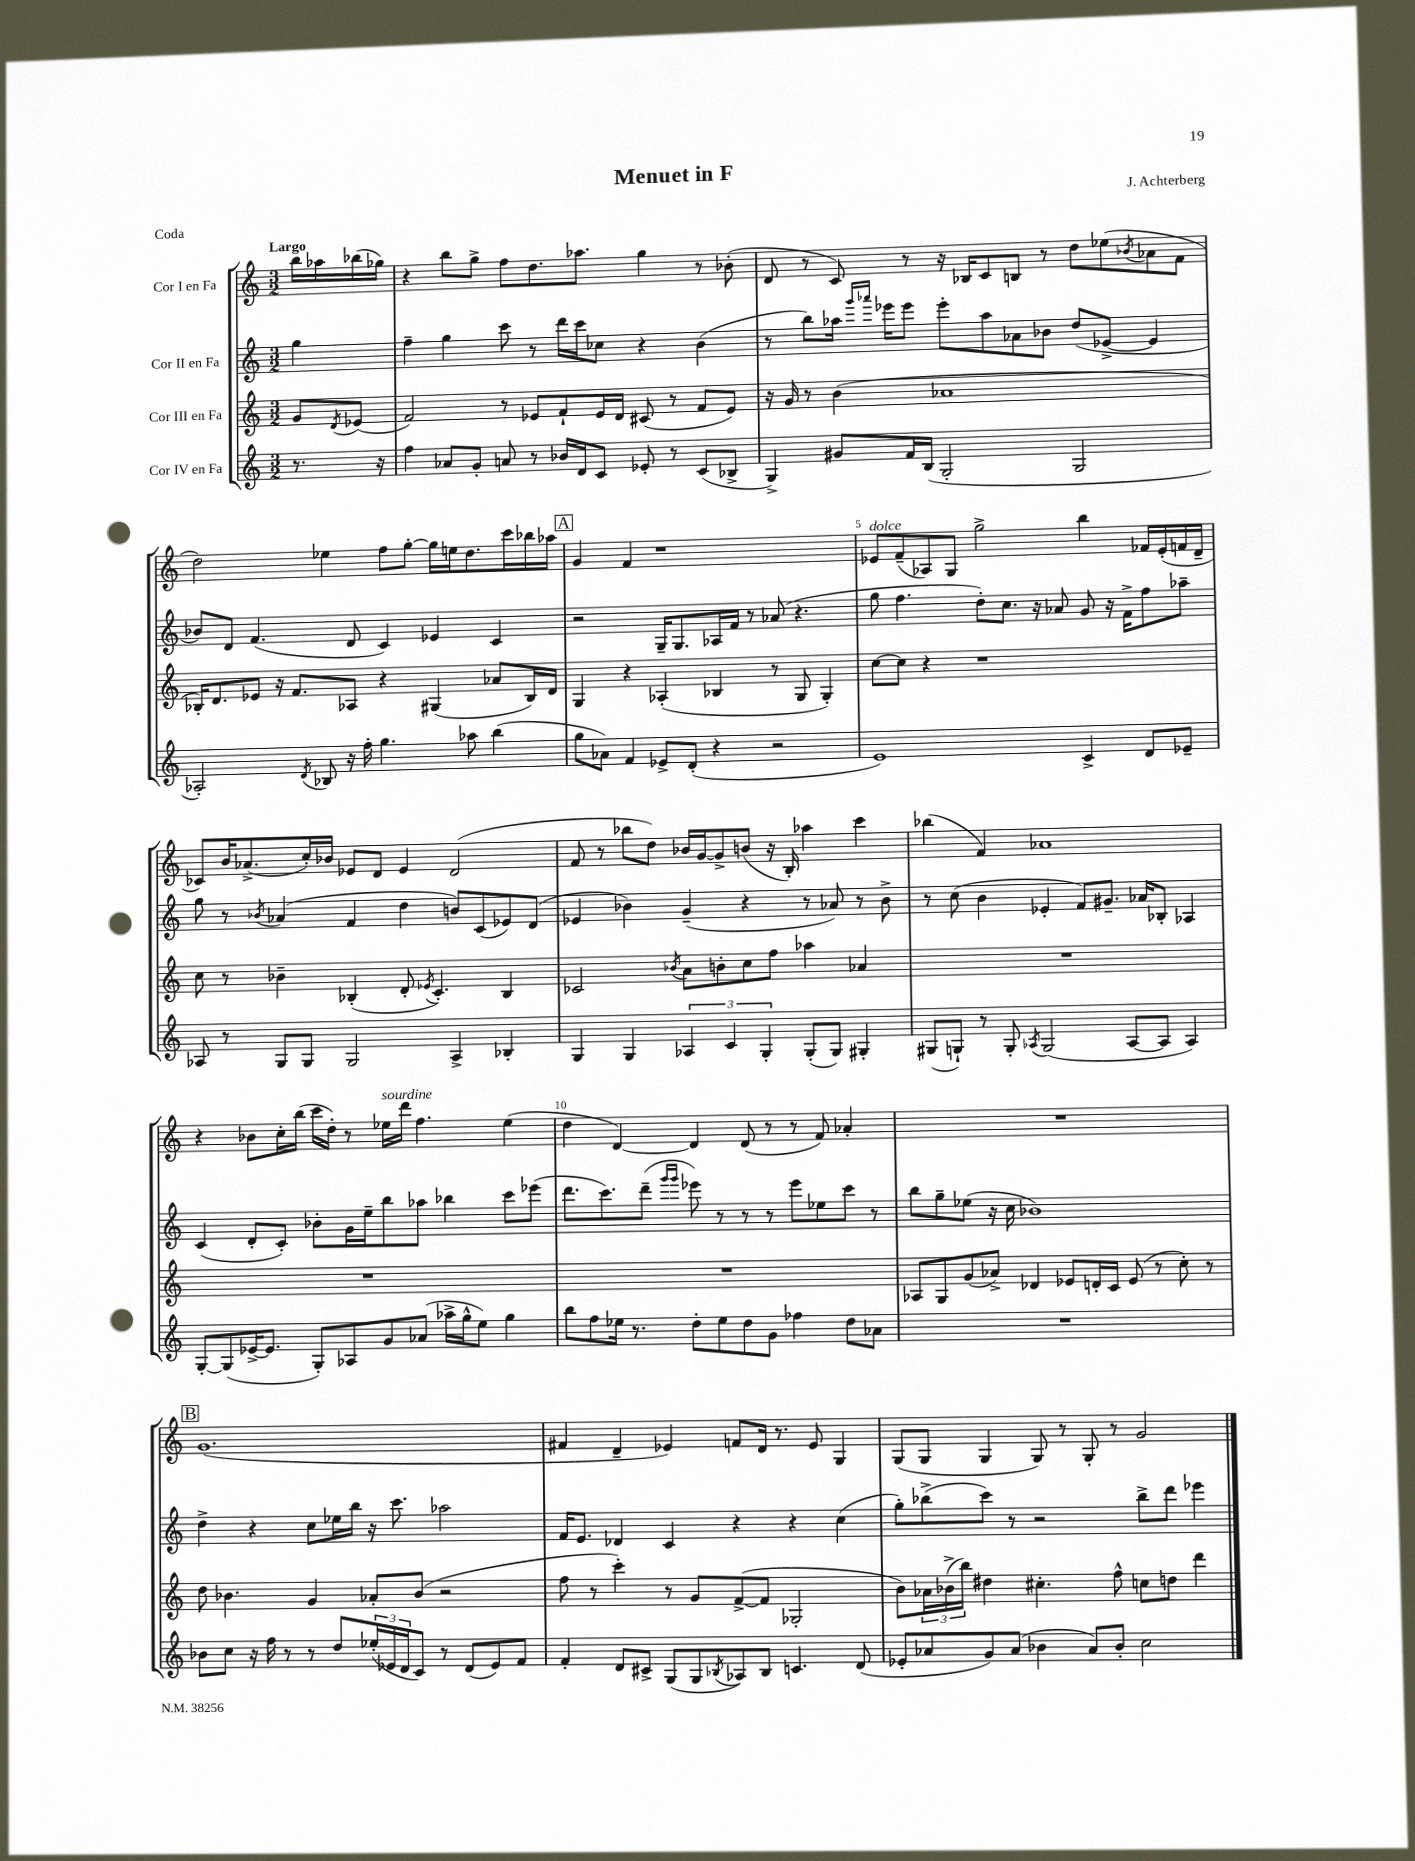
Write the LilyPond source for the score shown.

\header { title = "Menuet in F" composer = "J. Achterberg" piece = "Coda" }
<<
\new StaffGroup <<
\new Staff = "s0" \with { instrumentName = "Cor I en Fa" } {
    \clef treble \key c \major \numericTimeSignature \time 3/2 \partial 4 \tempo "Largo"
    b''16 aes''16 bes''16( ges''16) |
    r4 b''8 g''8-> f''8 d''8. aes''8. g''4 r8 bes'8-.( |
    d'8 r8 c'8) r8 r16 bes16 c'8 b8 r8 d''8 ees''8( \acciaccatura { bes'8 } aes'8 f'8 |
    d''2) ees''4 f''8 g''8~-. g''16 e''16 d''8. c'''16 bes''16 aes''16 |
    \mark \markup { \box "A" } g'4 f'4 r1 |
    ees'8^\markup { \italic "dolce" } f'8--( aes8) g8 g''2-> b''4 fes'16 ees'16-.( f'16 d'16-- |
    ces'8) b'16 aes'8.->( c''16-.) bes'16 ees'8 d'8 ees'4 d'2( |
    f'8 r8 bes''8 d''8) bes'16 g'16~ g'8-> b'8( r16 b16-.) aes''4 c'''4 |
    bes''4( f'4) aes'1 |
    r4 bes'8 c''16-. b''16( c'''16 d''16-.) r8 ees''16^\markup { \italic "sourdine" } d'''16 f''4. ees''4( |
    d''4 d'4~) d'4 d'8( r8 r8 f'8) aes'4-. |
    R1. |
    \mark \markup { \box "B" } g'1.( |
    fis'4 d'4-- ees'4) f'8 d'16 r8. ees'8 g4 |
    g8( g8 g4 g8) r8 g8-. r8 g'2 \bar "|." |
}
\new Staff = "s1" \with { instrumentName = "Cor II en Fa" } {
    \clef treble \key c \major \numericTimeSignature \time 3/2 \partial 4
    g''4 |
    f''4-- g''4 c'''8 r8 d'''16 c'''16 ces''8 r4 b'4( |
    r8 b''8) aes''16 \grace { g'''16 aes'''16 } ees'''16 ees'''8 ees'''8-. aes''8 aes'8 bes'8 d''8( ees'8~-> ees'4 |
    bes'8) d'8 f'4.( d'8 c'4) ees'4 c'4 |
    \mark \markup { \box "A" } r2 g16-- g8. aes16 f'16 r8 aes'8( r4. |
    g''8 f''4. d''8-.) c''8. r16 aes'8 g'8 r16 f'16-> f''8 aes''8-- |
    g''8 r8 \acciaccatura { bes'8 } aes'4( f'4 d''4 b'8) c'8( ees'8) d'8( |
    ees'4 bes'4) g'4--( r4 r8 aes'8) r8 bes'8-> |
    r8 c''8( b'4 ees'4-. f'8) gis'8.-- aes'16 bes8-. aes4 |
    c'4( d'8-. c'8-.) bes'8-. g'16 e''16-- b''8 aes''8 bes''4 c'''8 ees'''8( |
    d'''8. c'''8.) d'''8--( \grace { g'''16 g'''16 } ees'''8) r8 r8 r8 ees'''8 ees''8 c'''8 r8 |
    b''8 g''8-- ees''8( r16 c''16 bes'1) |
    \mark \markup { \box "B" } d''4-> r4 c''8 ees''16 b''16 r16 c'''8. aes''2 |
    f'16 e'8. des'4 c'4 r4 r4 c''4( |
    g''8-.) bes''8->( c'''8) r8 r2 bes''8-> d'''8 ees'''4 \bar "|." |
}
\new Staff = "s2" \with { instrumentName = "Cor III en Fa" } {
    \clef treble \key c \major \numericTimeSignature \time 3/2 \partial 4
    g'8 \acciaccatura { d'8 } ees'8( |
    f'2) r8 ees'8 f'8-! ees'16 d'16 cis'8( r8 f'8 ees'8) |
    r16 g'16 r8 b'4( aes'1 |
    bes16-.) d'8. ees'8 r16 f'8. aes8 r4 gis4( aes'8 bes16) d'16 |
    \mark \markup { \box "A" } g4 r4 aes4-.( bes4 r8 g8 g4-.) |
    c''8~ c''8 r4 r1 |
    c''8 r8 bes'4-- bes4-.( d'8-. \acciaccatura { ees'8 } c'4.-.) bes4 |
    ces'2 \acciaccatura { bes'8 } a'8 b'8-. c''8 f''8 aes''4 aes'4 |
    R1. |
    R1. |
    R1. |
    aes8 g8 g'8( aes'8->) des'4 ees'8 d'16-. c'16 ees'8( r8 c''8-.) r8 |
    \mark \markup { \box "B" } d''8 bes'4. g'4 aes'8-. bes'8( r2 |
    f''8 r8 c'''4-.) r8 g'8 f'8~->( f'8 ges2-. |
    b'8) \tuplet 3/2 { aes'16 bes'16->( b''16) } dis''4 cis''4.-. f''8-^ c''8 d''8 d'''4 \bar "|." |
}
\new Staff = "s3" \with { instrumentName = "Cor IV en Fa" } {
    \clef treble \key c \major \numericTimeSignature \time 3/2 \partial 4
    r8. r16 |
    f''4 aes'8 g'8-. a'8 r8 bes'16 d'16 c'8 ees'8-. r8 c'8( bes8-> |
    g4->) gis'8 f'16 b16( g2-. g2 |
    aes2-.) \acciaccatura { d'8 } bes8 r16 f''16-. g''4. aes''8 b''4( |
    \mark \markup { \box "A" } g''8 aes'8) f'4 ees'8-> d'8-.( r4 r2 |
    e'1) c'4-> d'8 ees'8-- |
    aes8 r8 g8 g8 g2 aes4-> bes4-. |
    g4 g4 \tuplet 3/2 { aes4 c'4 g4-. } g8-.( g8) gis4-. |
    gis8( g8-!) r8 g8-. \acciaccatura { aes8 } g2( aes8~ aes8 aes4) |
    g8~-. g8( ees'16~-> ees'8. g8-.) aes8 g'8 aes'8( aes''16-> g''16-^ e''8) g''4 |
    b''8 f''8 ees''16 r8. d''8-. ees''8 d''8 g'8 fes''4 d''8 aes'8 |
    R1. |
    \mark \markup { \box "B" } bes'8 c''8 r16 f''16 r8 r8 d''8 \tuplet 3/2 { ees''16-.( ees'16 d'16 } c'8) r8 d'8( ees'8) f'8 |
    f'4-. d'8 cis'8-> g8( g8 \acciaccatura { bes8 } aes8) bes8 c'4. d'8( |
    ees'8-. aes'8 g'8) aes'8( bes'4 aes'8) bes'8-. c''2 \bar "|." |
}
>>
>>
\layout { \context { \Score \override BarNumber.break-visibility = ##(#f #t #t) barNumberVisibility = #(every-nth-bar-number-visible 5) } }
